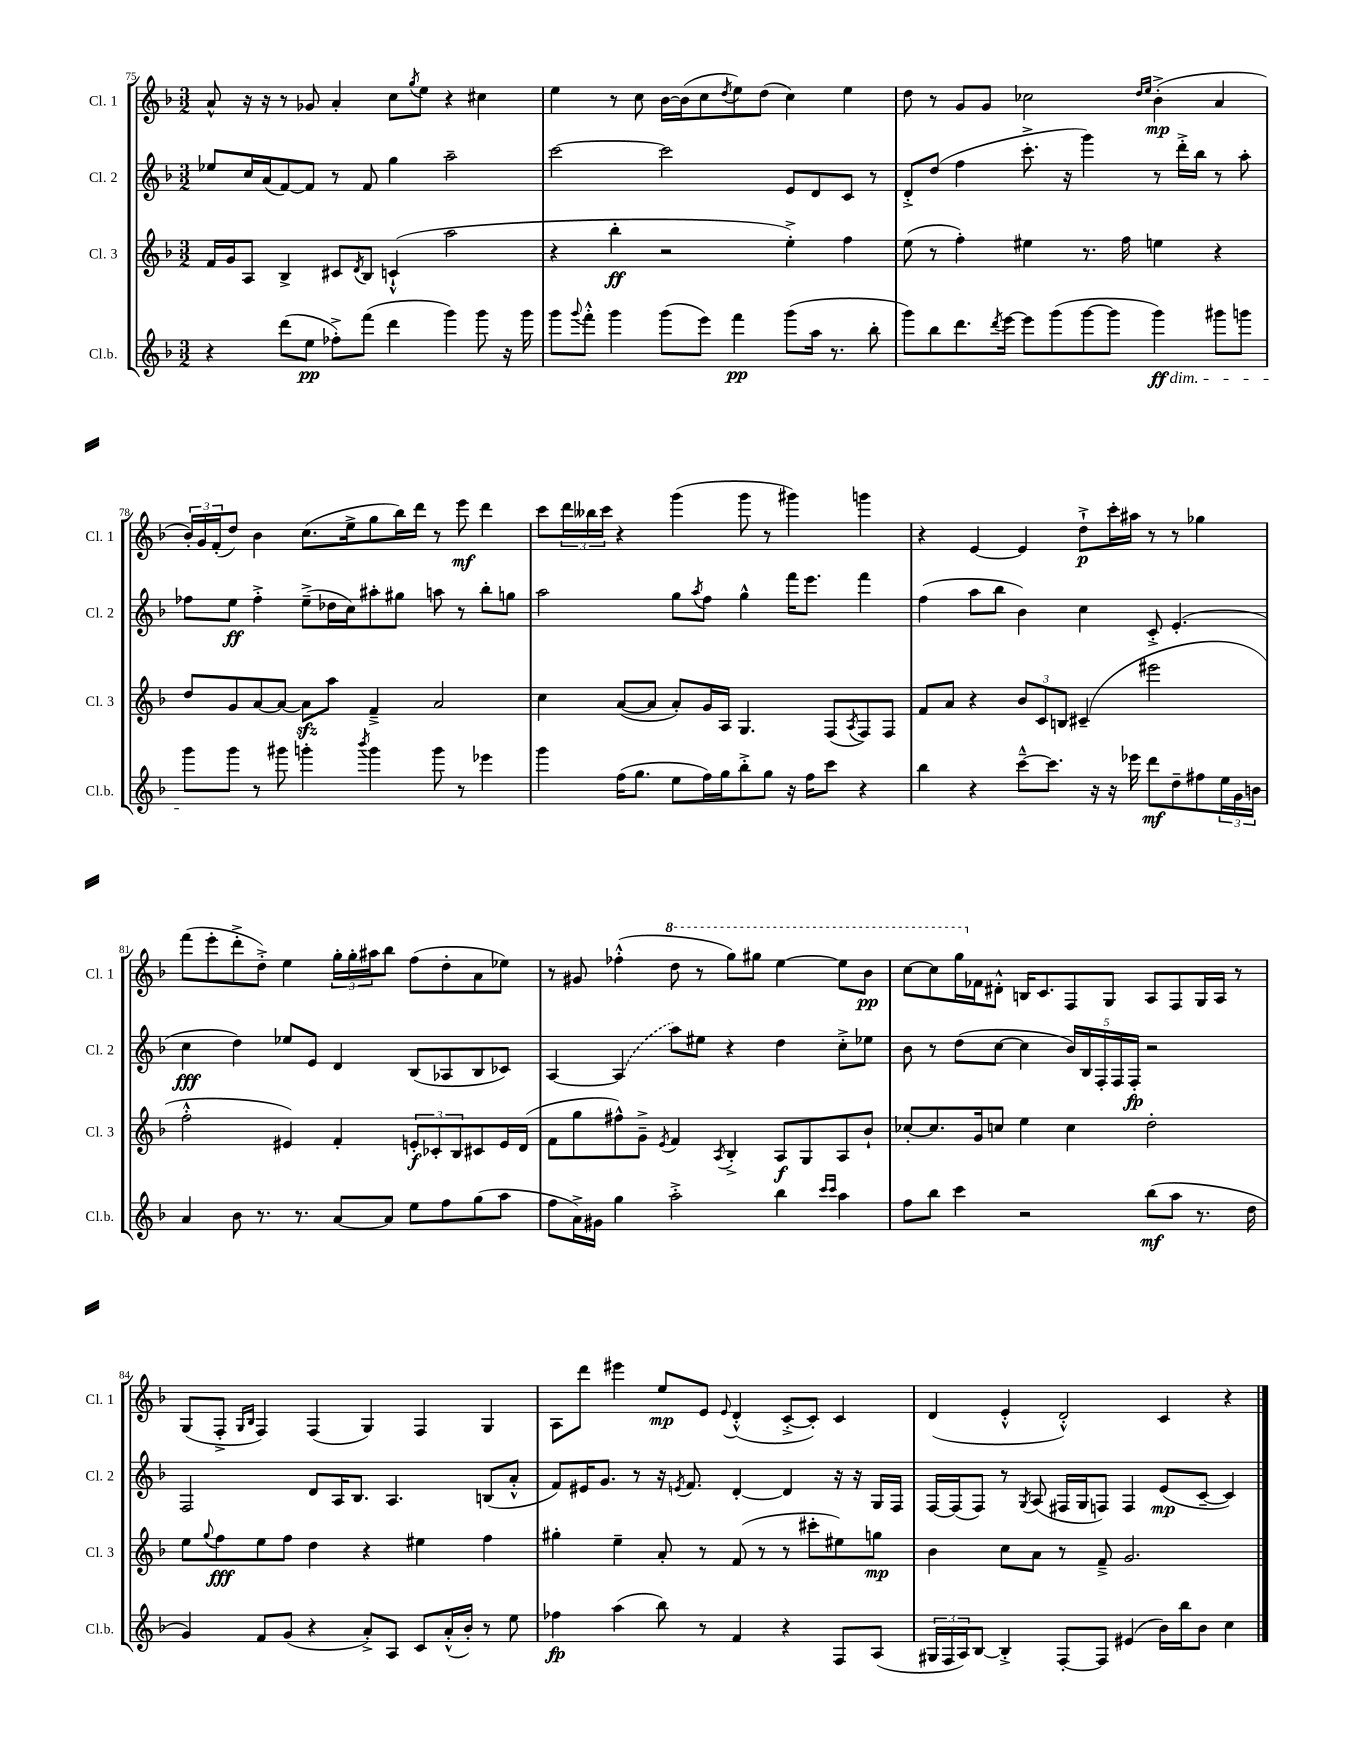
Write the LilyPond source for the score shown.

<<
\new StaffGroup <<
\new Staff = "s0" \with { instrumentName = "Cl. 1" shortInstrumentName = "Cl. 1" } {
    \clef treble \key f \major \numericTimeSignature \time 3/2
    a'8-^ r16 r16 r8 ges'8 a'4-. c''8 \acciaccatura { g''8 } e''8 r4 cis''4 |
    e''4 r8 c''8 bes'16~ bes'16( c''8 \acciaccatura { d''8 } e''8) d''8( c''4) e''4 |
    d''8 r8 g'8 g'8 ces''2 \grace { d''16 e''16 } bes'4-.->\mp( a'4 |
    \tuplet 3/2 { bes'16-.) g'16 f'16-.( } d''8) bes'4 c''8.( e''16-> g''8 bes''16) d'''16 r8 e'''8\mf d'''4 |
    c'''8 \tuplet 3/2 { d'''16 beses''16 c'''16 } r4 g'''4( g'''8 r8 gis'''4) g'''4 |
    r4 e'4~ e'4 d''8-!->\p c'''16-. ais''16 r8 r8 ges''4 |
    f'''8( e'''8-. d'''8-.-> d''8-.->) e''4 \tuplet 3/2 { g''16-. g''16-. ais''16 } bes''8 f''8( d''8-. a'8 ees''8) |
    r8 gis'8 fes''4-.-^( \ottava #1 d'''8 r8 g'''8) gis'''8 e'''4~ e'''8 bes''8\pp |
    c'''8~ c'''8 g'''16 \ottava #0 fes'16 dis'8-.-^ b16 c'8. f8 g8 a8 f8 g16 a16 r8 |
    g8( f8-.-> \grace { g16 bes16 } f4) f4( g4) f4 g4 |
    a8 d'''8 eis'''4 e''8\mp e'8 \appoggiatura { e'8 } d'4-.-^( c'8~-.-> c'8-.) c'4 |
    d'4( e'4-.-^ d'2-.-^) c'4 r4 \bar "|." |
}
\new Staff = "s1" \with { instrumentName = "Cl. 2" shortInstrumentName = "Cl. 2" } {
    \clef treble \key f \major \numericTimeSignature \time 3/2
    ees''8 c''16 a'16( f'8~) f'8 r8 f'8 g''4 a''2-- |
    c'''2~ c'''2 e'8 d'8 c'8 r8 |
    d'8-.-> d''8( f''4 c'''8.-.-> r16 g'''4) r8 d'''16-.-> bes''16 r8 a''8-. |
    fes''8 e''8\ff fes''4-.-> e''8--->( des''16 c''16) ais''8-. gis''8 a''8 r8 bes''8-. g''8 |
    a''2 g''8 \acciaccatura { a''8 } f''8 g''4-^ f'''16 e'''8. f'''4 |
    f''4( a''8 bes''8 bes'4) c''4 c'8-.-> e'4.-.( |
    c''4\fff d''4) ees''8 e'8 d'4 bes8( aes8 bes8 ces'8) |
    a4~ \once \slurDashed a4( a''8) eis''8 r4 d''4 c''8-.-> ees''8 |
    bes'8 r8 d''8( c''8~ c''4 \tuplet 5/4 { bes'16) bes16 f16-. f16 f16-.\fp } r2 |
    f2 d'8 a16 bes8. a4. b8( a'8-.-^ |
    f'8) eis'16 g'8. r8 r16 \acciaccatura { e'8 } f'8. d'4~-. d'4 r16 r16 g16 f16 |
    f16~ f16( f8) r8 \acciaccatura { g8 } a8( fis16 g16 f8) f4 e'8\mp( c'8~-- c'4) \bar "|." |
}
\new Staff = "s2" \with { instrumentName = "Cl. 3" shortInstrumentName = "Cl. 3" } {
    \clef treble \key f \major \numericTimeSignature \time 3/2
    f'16 g'16 a8 bes4-> cis'8 \acciaccatura { d'8 } bes8 c'4-!-^( a''2 |
    r4 bes''4-.\ff r2 e''4-.->) f''4 |
    e''8( r8 f''4-.) eis''4 r8. f''16 e''4 r4 |
    d''8 g'8 a'8~ a'8~ a'8\sfz a''8 f'4---> a'2 |
    c''4 a'8~( a'8 a'8-.) g'16 a16 g4. f8( \acciaccatura { a8 } f8) f8 |
    f'8 a'8 r4 \tuplet 3/2 { bes'8 c'8 b8 } cis'4--( eis'''2 |
    f''2-.-^ eis'4) f'4-. \tuplet 3/2 { e'8-.\f ces'8-. bes8 } cis'8 e'16 d'16( |
    f'8 g''8 fis''8-^) g'8---> \acciaccatura { e'8 } f'4 \acciaccatura { a8 } bes4-.-> a8\f g8 a8 bes'8-! |
    ces''8~-. ces''8. g'16 c''8 e''4 c''4 d''2-. |
    e''8 \appoggiatura { g''8 } f''8\fff e''8 f''8 d''4 r4 eis''4 f''4 |
    gis''4-. e''4-- a'8-. r8 f'8( r8 r8 cis'''8-. eis''8) g''8\mp |
    bes'4 c''8 a'8 r8 f'8---> g'2. \bar "|." |
}
\new Staff = "s3" \with { instrumentName = "Cl.b." shortInstrumentName = "Cl.b." } {
    \clef treble \key f \major \numericTimeSignature \time 3/2
    r4 d'''8( e''8\pp fes''8-.->) f'''8( d'''4 g'''4) g'''8 r16 g'''16 |
    g'''8 \appoggiatura { g'''8 } f'''8-.-^ g'''4 g'''8( e'''8) f'''4\pp g'''8( a''16 r8. bes''8-. |
    g'''8) bes''8 d'''8. \acciaccatura { d'''8 } e'''16~ e'''8 g'''8( g'''8~ g'''8 g'''4\ff\dim) gis'''8 g'''8 |
    g'''8\! g'''8 r8 gis'''8 g'''4-. \acciaccatura { bes'''8 } g'''4 g'''8 r8 ees'''4 |
    g'''4 f''16( g''8. e''8 f''16) g''16 bes''8-.-> g''8 r16 f''16 c'''8 r4 |
    bes''4 r4 c'''8~---^ c'''8. r16 r16 ees'''16 d'''8\mf d''8-- fis''8 \tuplet 3/2 { e''16 g'16 b'16 } |
    a'4 bes'8 r8. r8. a'8~ a'8 e''8 f''8 g''8( a''8 |
    f''8 a'16->) gis'16 g''4 a''2-.-> bes''4 \grace { c'''16 c'''16 } a''4 |
    f''8 bes''8 c'''4 r2 bes''8\mf( a''8 r8. d''16 |
    g'4) f'8 g'8( r4 a'8-.->) a8 c'8 a'16-.-^( bes'16-.) r8 e''8 |
    fes''4\fp a''4( bes''8) r8 f'4 r4 f8 a8( |
    \tuplet 3/2 { gis16 f16 a16) } bes8~ bes4-.-> f8~-. f8 eis'4( bes'16) bes''16 bes'8 c''4 \bar "|." |
}
>>
>>
\layout { \context { \Score currentBarNumber = #75 } }
